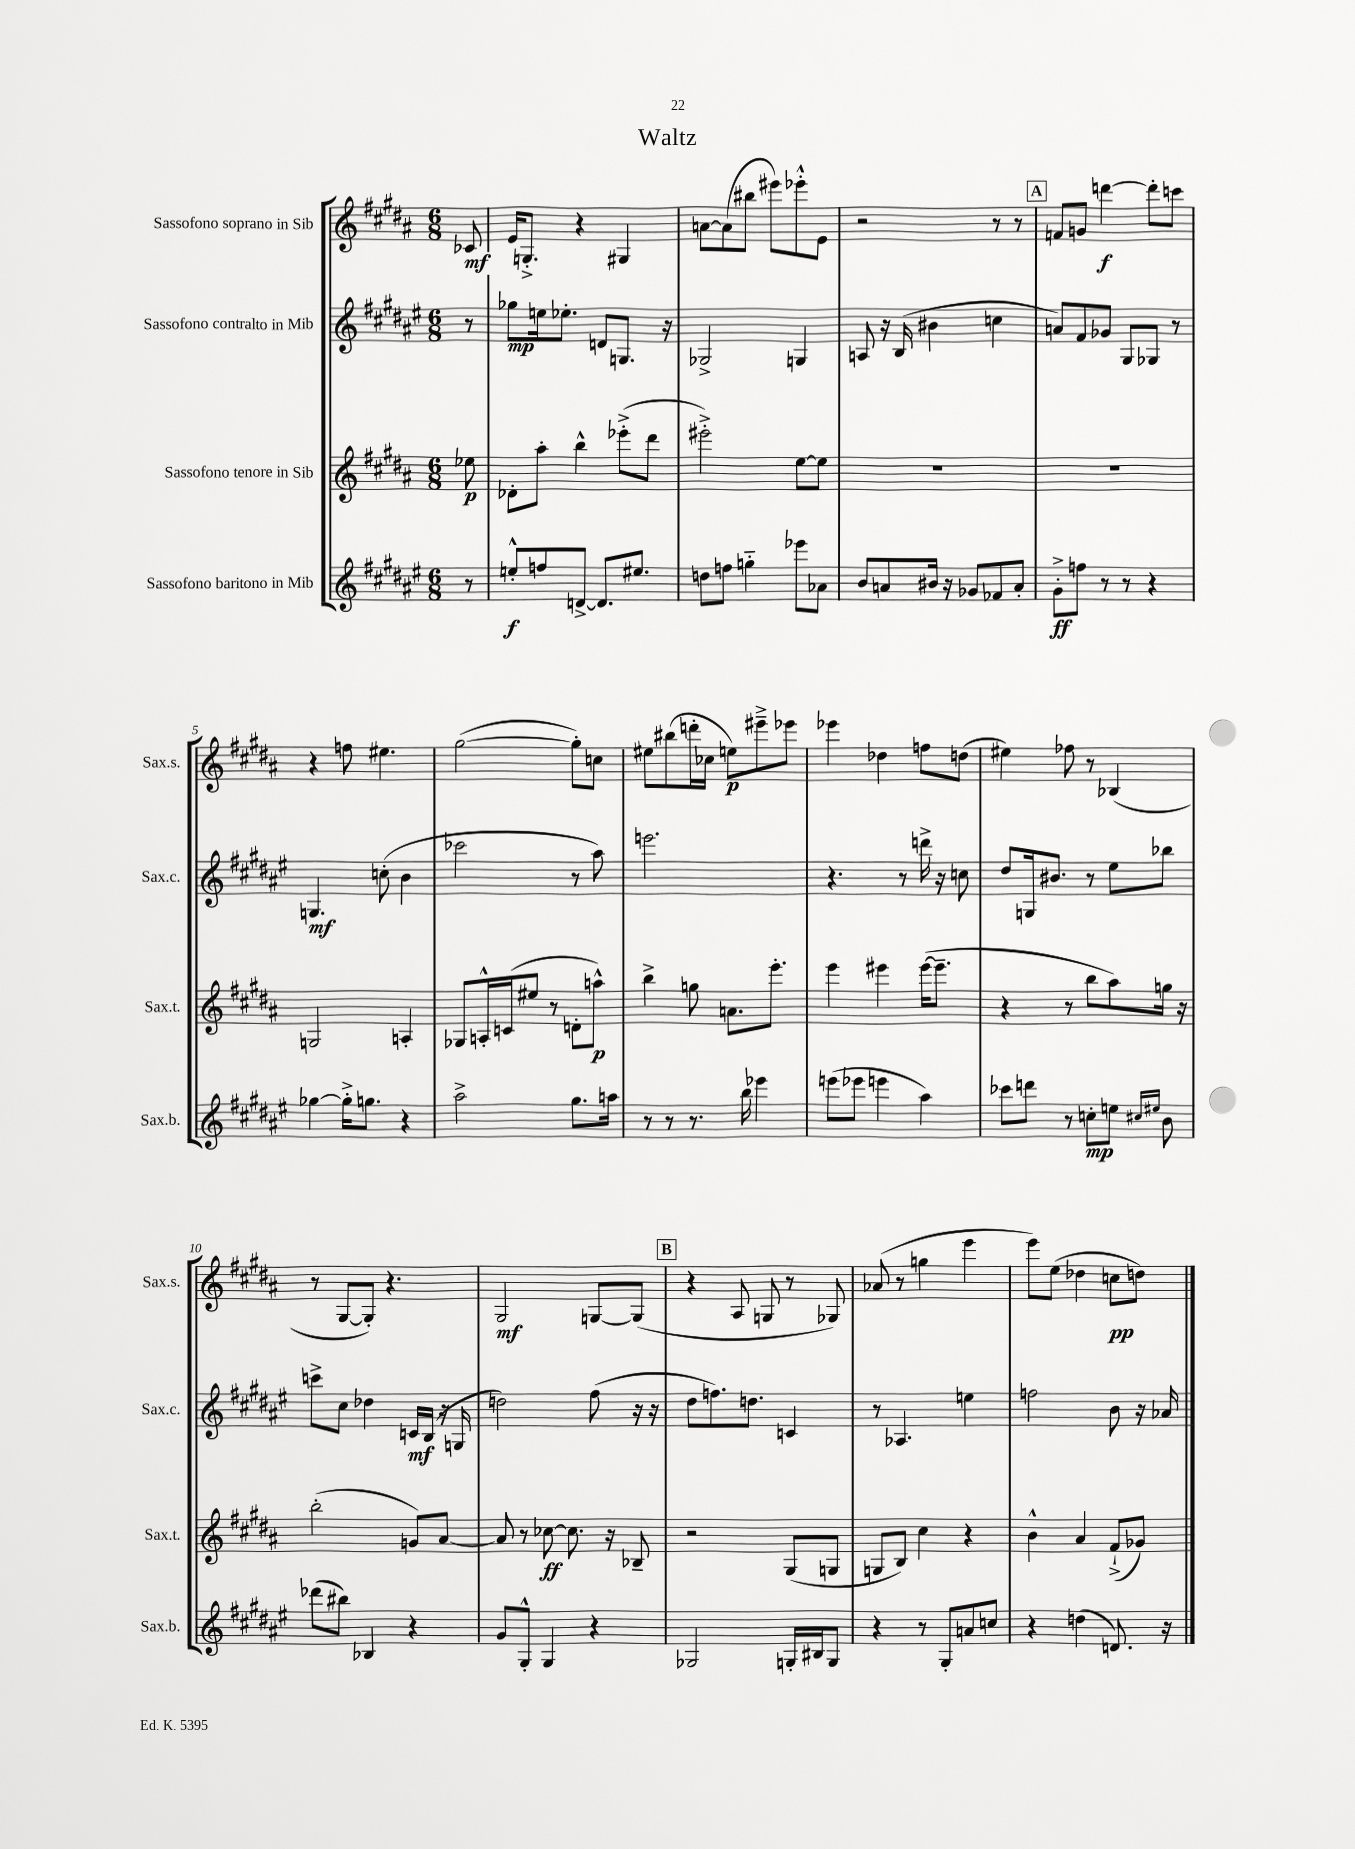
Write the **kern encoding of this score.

**kern	**dynam	**kern	**dynam	**kern	**dynam	**kern	**dynam
*part4	*part4	*part3	*part3	*part2	*part2	*part1	*part1
*staff4	*staff4	*staff3	*staff3	*staff2	*staff2	*staff1	*staff1
*I"Sassofono baritono in Mib	*	*I"Sassofono tenore in Sib	*	*I"Sassofono contralto in Mib	*	*I"Sassofono soprano in Sib	*
*I'Sax.b.	*	*I'Sax.t.	*	*I'Sax.c.	*	*I'Sax.s.	*
*clefG2	*	*clefG2	*	*clefG2	*	*clefG2	*
*k[f#c#g#d#a#e#]	*	*k[f#c#g#d#a#]	*	*k[f#c#g#d#a#e#]	*	*k[f#c#g#d#a#]	*
*M6/8	*	*M6/8	*	*M6/8	*	*M6/8	*
=	=	=	=	=	=	=	=
8r	.	8ee-X\	p	8r	.	8c-X/	mf
=1	=1	=1	=1	=1	=1	=1	=1
8een'^^/L	f	8d-X'\L	.	8gg-X\L	mp	16e/KL	.
.	.	.	.	.	.	8.Gn'^/J	.
8ffn/	.	8aa#'\J	.	16een\k	.	.	.
.	.	.	.	8.ee-X'\J	.	.	.
[8dn^/J	.	4bb^^\	.	.	.	4r	.
8.d/L]	.	.	.	8dn/L	.	.	.
.	.	(8eee-X'^\L	.	8.Gn/J	.	4G#X/	.
8.ee#X/J	.	.	.	.	.	.	.
.	.	8ddd#\J	.	.	.	.	.
.	.	.	.	16r	.	.	.
=2	=2	=2	=2	=2	=2	=2	=2
8ddn\L	.	2eee#X'^\)	.	2G-X^/	.	[8an\L	.
8ffn\J	.	.	.	.	.	(8a\]	.
4ggn\	.	.	.	.	.	8bb#X\J	.
.	.	.	.	.	.	8eee#X\L)	.
8eee-X\L	.	[8ee\L	.	4Gn/	.	8eee-X'^^\	.
8a-X\J	.	8ee\J]	.	.	.	8e\J	.
=3	=3	=3	=3	=3	=3	=3	=3
8b/L	.	2.r	.	8An/	.	2r	.
8an/	.	.	.	16r	.	.	.
.	.	.	.	(16B/	.	.	.
16b#X/Jk	.	.	.	4b#X\	.	.	.
16r	.	.	.	.	.	.	.
8g-X/L	.	.	.	.	.	.	.
8f-X/	.	.	.	4ccn\	.	8r	.
8a'/J	.	.	.	.	.	8r	.
!!LO:REH:place=s1:t=A
=4	=4	=4	=4	=4	=4	=4	=4
8g#'^\L	ff	2.r	.	8an/L)	.	8fn/L	.
8ffn\J	.	.	.	8f#/	.	8gn/J	.
8r	.	.	.	8g-X/J	.	[4dddn\	f
8r	.	.	.	8G#/L	.	.	.
4r	.	.	.	8G-X/J	.	8ddd'\L]	.
.	.	.	.	8r	.	8cccn\J	.
!!LO:LB:g=z
=5	=5	=5	=5	=5	=5	=5	=5
[4gg-X\	.	2Gn/	.	4.Gn/	mf	4r	.
16gg-'^\KL]	.	.	.	.	.	8ffn\	.
8.ggn\J	.	.	.	.	.	.	.
.	.	.	.	(8ccn'\	.	4.ee#X\	.
4r	.	4An'/	.	4b\	.	.	.
=6	=6	=6	=6	=6	=6	=6	=6
2aa#^\	.	8G-X/L	.	2ccc-X\	.	([2gg#\	.
.	.	16An'^^/L	.	.	.	.	.
.	.	(16cn/J	.	.	.	.	.
.	.	8ee#X/J	.	.	.	.	.
.	.	8r	.	.	.	.	.
8.gg#\L	.	8dn'\L	.	8r	.	8gg#'\L])	.
.	.	8aan^^\J)	p	8aa#\)	.	8ccn\J	.
16aan\Jk	.	.	.	.	.	.	.
=7	=7	=7	=7	=7	=7	=7	=7
8r	.	4bb^\	.	2.eeen\	.	8ee#X\L	.
8r	.	.	.	.	.	(8bb#X\	.
8.r	.	8ggn\	.	.	.	16dddn'\L	.
.	.	.	.	.	.	16cc-X\JJ	.
.	.	8.an\L	.	.	.	8een\L)	p
16bb\	.	.	.	.	.	.	.
4eee-X\	.	.	.	.	.	8eee#X~^\	.
.	.	8.eee'\J	.	.	.	.	.
.	.	.	.	.	.	8eee-X\J	.
=8	=8	=8	=8	=8	=8	=8	=8
(8eeen\L	.	4eee\	.	4.r	.	4eee-X\	.
8eee-X\J	.	.	.	.	.	.	.
4eeen\	.	4eee#X\	.	.	.	4dd-X\	.
.	.	.	.	8r	.	.	.
4aa#\)	.	([16eee#\KL	.	16dddn^\	.	8ffn\L	.
.	.	8.eee#~\J]	.	16r	.	.	.
.	.	.	.	8ccn\	.	(8ddn\J	.
=9	=9	=9	=9	=9	=9	=9	=9
8ccc-X\L	.	4r	.	8dd#/L	.	4ee#X\)	.
8dddn\J	.	.	.	16Gn/k	.	.	.
.	.	.	.	8.b#X/J	.	.	.
8r	.	8r	.	.	.	8ff-X\	.
8ccn'\L	mp	8bb\L	.	8r	.	8r	.
8een\J	.	8aa#\)	.	8ee#\L	.	(4B-X/	.
16qqcc#X/LL	.	.	.	.	.	.	.
16qqee#X/JJ	.	.	.	.	.	.	.
8b\	.	16ggn\Jk	.	8bb-X\J	.	.	.
.	.	16r	.	.	.	.	.
!!LO:LB:g=z
=10	=10	=10	=10	=10	=10	=10	=10
(8ddd-X\L	.	(2bb'\	.	8cccn^\L	.	8r	.
8bb#X\J)	.	.	.	8cc#\J	.	[8G#/L	.
4B-X/	.	.	.	4dd-X\	.	8G#'/J])	.
.	.	.	.	.	.	4.r	.
4r	.	8gn/L)	.	16cn/LL	mf	.	.
.	.	.	.	(16B/JJ	.	.	.
.	.	[8a#/J	.	16r	.	.	.
.	.	.	.	16Gn/	.	.	.
=11	=11	=11	=11	=11	=11	=11	=11
8g#/L	.	8a#/]	.	2ddn\)	.	2G#/	mf
8G#'^^/J	.	8r	.	.	.	.	.
4G#/	.	[8cc-X\	ff	.	.	.	.
.	.	8.cc-\]	.	.	.	.	.
4r	.	.	.	(8ff#\	.	[8Gn/L	.
.	.	16r	.	.	.	.	.
.	.	8B-X~/	.	16r	.	(8G/J]	.
.	.	.	.	16r	.	.	.
!!LO:REH:place=s1:t=B
=12	=12	=12	=12	=12	=12	=12	=12
2G-X/	.	2r	.	8dd#\L	.	4r	.
.	.	.	.	8.ffn\)	.	.	.
.	.	.	.	.	.	8A#/	.
.	.	.	.	8.ddn\J	.	.	.
.	.	.	.	.	.	8Gn/	.
16Gn'/LL	.	(8G#/L	.	4cn/	.	8r	.
16B#X/J	.	.	.	.	.	.	.
8G/J	.	8Gn/J	.	.	.	8G-X/)	.
=13	=13	=13	=13	=13	=13	=13	=13
4r	.	8Gn/L	.	8r	.	(8a-X/	.
.	.	8B/J)	.	4.A-X/	.	8r	.
8r	.	4cc#\	.	.	.	4ggn\	.
8G#'/L	.	.	.	.	.	.	.
8an/	.	4r	.	4een\	.	4eee\	.
8ccn/J	.	.	.	.	.	.	.
=14	=14	=14	=14	=14	=14	=14	=14
4r	.	4b^^\	.	2ffn\	.	8eee\L)	.
.	.	.	.	.	.	(8ee\J	.
(4ddn\	.	4a#/	.	.	.	4dd-X\	.
8.dn/)	.	(8f#`^/L	.	8b\	.	8ccn\L	pp
.	.	8g-X/J)	.	16r	.	8ddn\J)	.
16r	.	.	.	16a-X/	.	.	.
==	==	==	==	==	==	==	==
*-	*-	*-	*-	*-	*-	*-	*-
